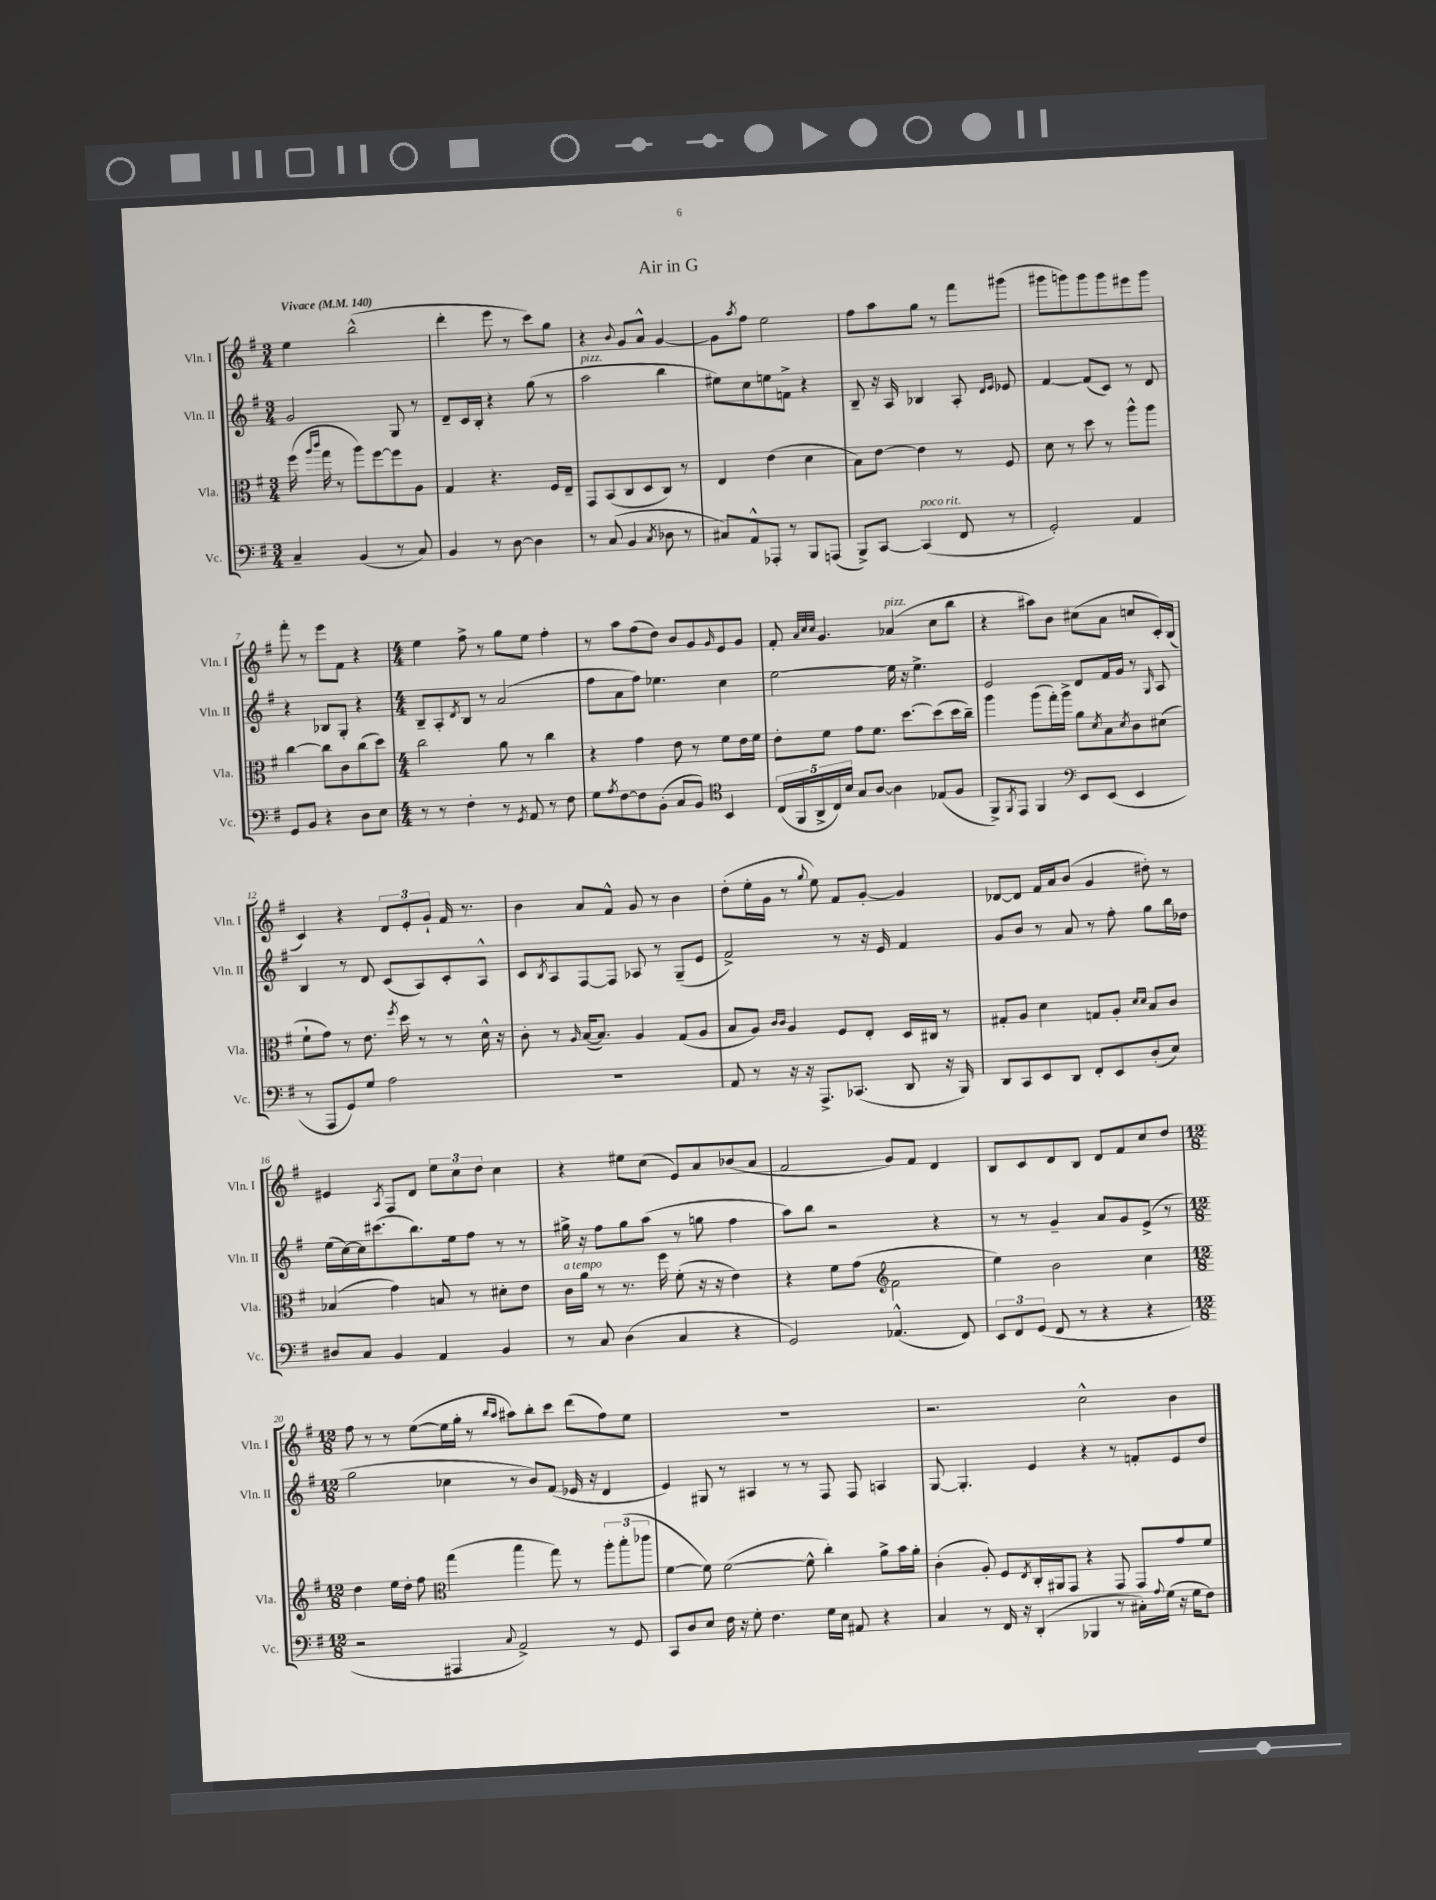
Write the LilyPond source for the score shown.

\header { title = "Air in G" }
<<
\new StaffGroup <<
\new Staff = "s0" \with { instrumentName = "Vln. I" shortInstrumentName = "Vln. I" } {
    \clef treble \key g \major \numericTimeSignature \time 3/4 \tempo "Vivace" 4 = 140
    e''4 b''2-^( |
    d'''4-. e'''8 r8 c'''8) g''8 |
    r4 \appoggiatura { b'8 } g'8 a'8-^ g'4~ |
    g'8 \acciaccatura { a''8 } fis''8 e''2 |
    fis''8 a''8 g''8 r8 fis'''8 gis'''8( |
    gis'''8 g'''8) g'''8 g'''8 eis'''8 g'''8 |
    fis'''8-. r8 e'''8 fis'8 r4 |
    \numericTimeSignature \time 4/4 e''4 fis''8-> r8 g''8 e''8 fis''4-. |
    r8 a''8 fis''8( d''8) b'8 g'8 \grace { g'16 } e'8 g'8 |
    fis'8-. \grace { a'32 c''32 c''32 } g'4. aes'4^\markup { \italic "pizz." }( c''8 b''8 |
    r4 ais''8) b'8 cis''8( a'8 c''8 c'16-.) b16( |
    c'4) r4 \tuplet 3/2 { d'8 e'8-. g'8-! } fis'16 r8. |
    b'4 a'8 fis'8-^ g'8 r8 b'4 |
    d''8-.( e''16-. g'16 r8 \appoggiatura { g''8 } e''8) fis'8 g'8~-. g'4 |
    des'8~ des'8 fis'16 a'16 b'8( g'4 dis''8-.) r8 |
    eis'4 \acciaccatura { a8 } fis8 d'8 \tuplet 3/2 { e''8 c''8 d''8 } c''4 |
    r4 eis''8 c''8( e'8) a'8 bes'8( a'8 |
    fis'2 g'8) fis'8 d'4 |
    b8 c'8 d'8 b8 d'8 fis'8 c''8 d''8 |
    \numericTimeSignature \time 12/8 fis''8 r8 r8 e''8~( e''16 g''16-. r8 \grace { b''16 a''16 } ais''8) b''8-. c'''8 d'''8( fis''8) e''8 |
    R1. |
    r2. c''2-^ b'4 \bar "|." |
}
\new Staff = "s1" \with { instrumentName = "Vln. II" shortInstrumentName = "Vln. II" } {
    \clef treble \key g \major \numericTimeSignature \time 3/4
    g'2 g8 r8 |
    d'8-- c'16 b16-. r4 g''8( r8 |
    a''2^\markup { \italic "pizz." } b''4 |
    eis''8) c''8 e''8 f'8-> r4 |
    b8-- r16 a16 bes4 a8-. \grace { d'16 e'16 } ees'8 |
    fis'4~ fis'8( c'8) r8 d'8 |
    r4 bes8 g8-. r4 |
    \numericTimeSignature \time 4/4 b8-- a8-. \acciaccatura { d'8 } b8 r8 a'2( |
    fis''8 a'8 fis''8) ees''4. c''4 |
    e''2~ e''16 r16 e''4.-> |
    e'2 d'8 fis'16 g'16 r8 \grace { g16 } a8 |
    b4 r8 d'8 c'8( a8) c'8-. a8-^ |
    c'8 \acciaccatura { b8 } a8 fis8~ fis8 aes8 r8 g8--( e'8 |
    fis'2->) r8 r16 e'16 fis'4 |
    g'8 b'8 r8 a'8 r8 fis''8-. g''8 b''16 des''16 |
    e''16( c''16~) c''16 cis'''8.( b''8.) e''16 fis''8 r8 r8 |
    gis''16-> r16 fis''8 gis''8 a''8( r8 g''8 fis''4 |
    a''8) b''8 r2 r4 |
    r8 r8 g'4-- a'8 g'8 e'8->( r8 |
    \numericTimeSignature \time 12/8 g''2 ces''4 r8 b'8) fis'8( ees'16 r16 d'4 |
    e'4) gis8 r8 ais4 r8 r8 fis8 fis8 a4 |
    g8~ g4.-. e'4 r4 r8 f'8-. e'8 d''8 \bar "|." |
}
\new Staff = "s2" \with { instrumentName = "Vla." shortInstrumentName = "Vla." } {
    \clef alto \key g \major \numericTimeSignature \time 3/4
    fis''16( \grace { a''16 c'''16 } g''16 r8 a''8) fis''8~ fis''8 a8 |
    g4 r4. fis16 e16-- |
    g,8 b,8( c8 d8 c8) r8 |
    e4 e'4( d'4 |
    b8) e'8~ e'4 r8 fis8 |
    d'8 r8 d''8 r8 a''8-^ a''8 |
    c''4~ c''8 c'8 c''8( d''8) |
    \numericTimeSignature \time 4/4 c''2 a'8 r8 c''4 |
    r4 g'4 e'8 r8 fis'8 e'16 fis'16 |
    e'8-. fis'8 g'8 fis'8. d''8.~ d''8( d''16 c''16--) |
    a''4 a''8( g''16-.) a''16-> a'8 \acciaccatura { d'8 } b8 \acciaccatura { d'8 } c'8 dis'8( |
    fis'8-! g'8) r8 e'8. \acciaccatura { fis''8 } d''16 r8 r8 d'16-^ r16 |
    c'8-. r8 \grace { a16 } b16~( b8.) a4 g8( a8 |
    b8 a8) \grace { c'16 c'16 } a4 fis8 e8-. d16 cis16 r8 |
    gis8-. a8 d'4 g8 a8-. \grace { d'16 d'16 } b8 c'8 |
    bes4( g'4) b8 r8 dis'8-. e'8 |
    c'16^\markup { \italic "a tempo" } a'16 r8 r8. fis''16 fis'8-.( r16 r16 e'4) |
    r4 fis'8 g'8( fis'2 |
    \clef treble e''4) b'2 c''4 |
    \numericTimeSignature \time 12/8 d''4 e''16 d''16-. fis''8 g''4( b''4 g''8) r8 \tuplet 3/2 { a''8-. b''8-.( ces'''8 } |
    \clef alto fis'4~ fis'8) fis'2~( fis'8-^ c''4-.) a'8-> b'16 a'16-. |
    c'4-.( a8-.) fis8 \acciaccatura { e8 } c16-. ais,16 g,8 r4 g,8 g,8 g'8 fis'8 \bar "|." |
}
\new Staff = "s3" \with { instrumentName = "Vc." shortInstrumentName = "Vc." } {
    \clef bass \key g \major \numericTimeSignature \time 3/4
    c4-- b,4( r8 c8) |
    b,4 r8 d8~ d4 |
    r8 c8( b,4 \acciaccatura { c8 } des8 r8 |
    cis8) a,8-^ aes,,8-. r8 b,,8 a,,8( |
    b,,8->) c,8~ c,4^\markup { \italic "poco rit." }( fis,8 r8 |
    g,2-.) a,4 |
    g,8 b,8 r4 d8 e8 |
    \numericTimeSignature \time 4/4 r8 r8 fis4-. r8 \acciaccatura { g,8 } a,8 r8 fis8 |
    g8 \acciaccatura { a8 } fis8~ fis8 b,8-.( c8 b,8) \clef tenor b,4 |
    \tuplet 5/4 { c16( fis,16 a,16-> c16) b16 } g8 a8~ a4 ees8( fis8 |
    fis,8->) \acciaccatura { fis,8 } e,8 fis,4 e,8 e,8( e,4 |
    \clef bass r8 a,,8 g,8) g8 a2 |
    R1 |
    a,8 r8 r16 r16 a,,8.-> ces,8.( d,8 r16 b,,16) |
    d,8 c,8 e,8 d,8 fis,8-. e,8 d8-.( e8) |
    dis8 c8 b,4 a,4 b,4 |
    r8 c8 d4( c4 r4 |
    g,2) aes,4.-^( fis,8) |
    \tuplet 3/2 { e,8 fis,8 g,8( } fis,8 r8 r4 r4 |
    \numericTimeSignature \time 12/8 r2 ais,,4 \appoggiatura { c8 } a,2->) r8 g,8 |
    c,8 d8 e8 fis16 r16 g8-. fis4. g16 e16 ais,8 r4 |
    c4 r8 fis,16 r16 d,4-.( bes,,4 r8 cis16-.) \appoggiatura { a8 } g16( r16 g16 fis8) \bar "|." |
}
>>
>>
